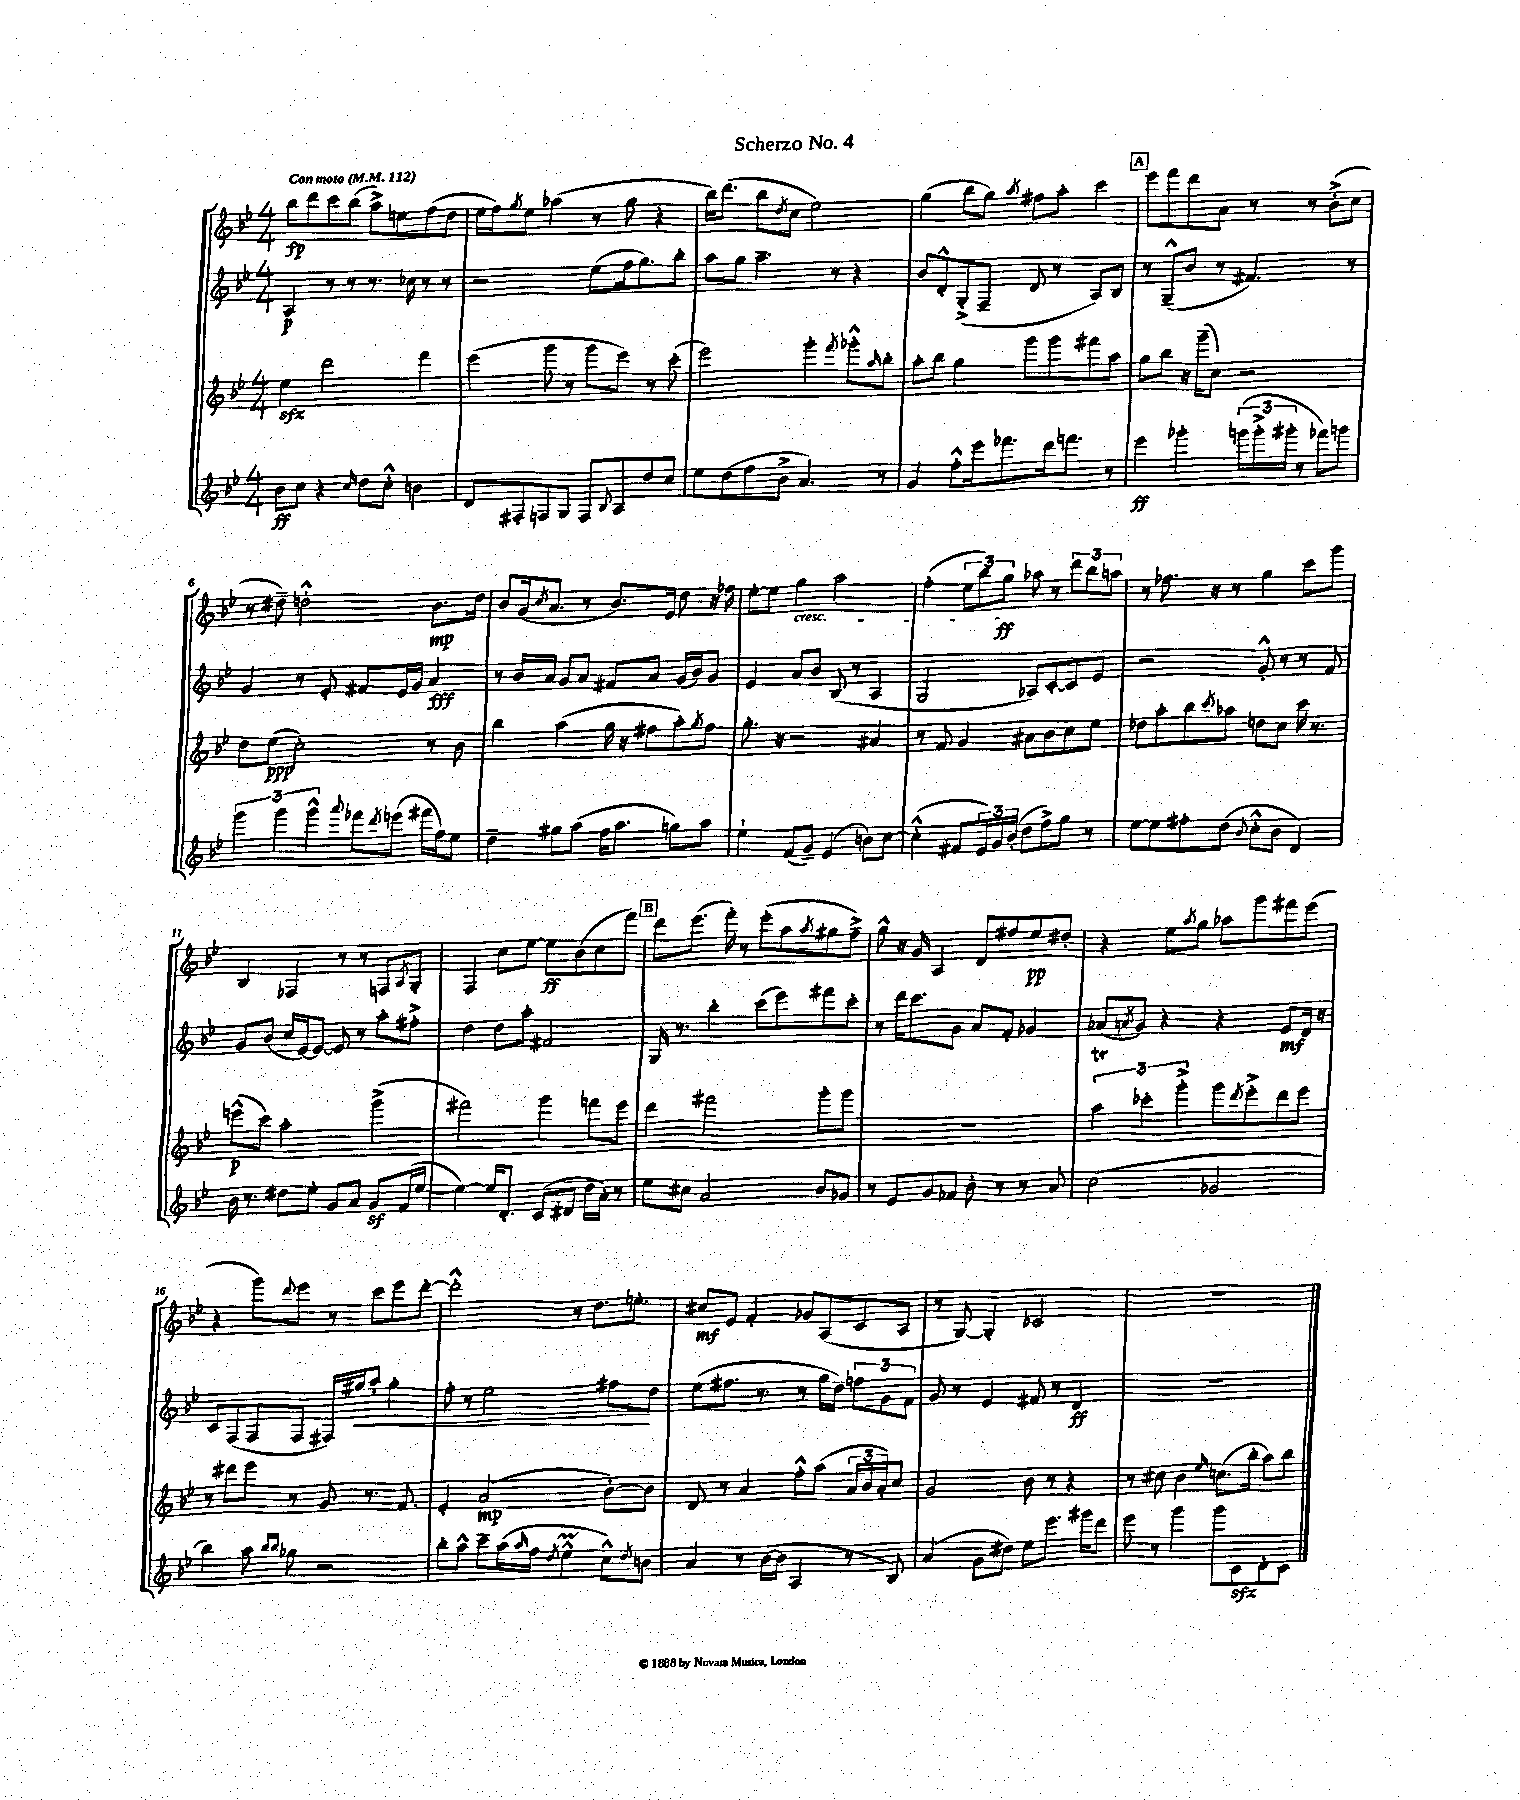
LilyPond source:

\header { title = "Scherzo No. 4" }
<<
\new StaffGroup <<
\new Staff = "s0" {
    \clef treble \key bes \major \numericTimeSignature \time 4/4 \tempo "Con moto" 4 = 112
    bes''8\fp d'''8 c'''8 bes''8( a''8->) e''8 f''8( d''8 |
    ees''16 f''16) \acciaccatura { g''8 } ees''8 aes''4( r8 g''8 r4 |
    bes''16) d'''8.( bes''8 \acciaccatura { d''8 } c''8 ees''2) |
    g''4( bes''8 g''8) \acciaccatura { a''8 } fis''8 a''8-. c'''4 |
    \mark \markup { \box "A" } ees'''8 f'''8 d'''8 a'8 r8 r8 bes'8-.->( c''8 |
    r8 dis''8--) d''2-.-^ bes'8.\mp d''16 |
    bes'8 g'16( \acciaccatura { c''8 } a'8. r8 bes'8.) ees'16 d''8 r16 fes''16 |
    ees''8~-. ees''8 g''4\cresc a''2 |
    f''4-.( \tuplet 3/2 { ees''8 bes''8) g''8\ff\! } aes''8 r8 \tuplet 3/2 { d'''8 bes''8 a''8 } |
    r8 fes''8. r16 r8 g''4 c'''8 g'''8 |
    bes4 fes4 r8 r8 f8 \acciaccatura { a8 } g8-. |
    f4 c''8 ees''8~ ees''8\ff bes'8( c''8 f'''8) |
    \mark \markup { \box "B" } d'''8 ees'''8.( f'''16-.) r8 ees'''8-.( a''8 \acciaccatura { a''8 } gis''8 f''8--->) |
    g''8-^ r16 g'16 a4 d'8 fis''8 ees''8\pp dis''8-. |
    r4 ees''8 \acciaccatura { a''8 } g''8 aes''8 g'''8 fis'''8 ees'''8( |
    r4 g'''8) \appoggiatura { d'''8 } ees'''8 r8 c'''8 ees'''8 d'''8~-. |
    d'''2-.-^ r8 d''8. e''8.-. |
    cis''8\mf ees'8 f'4-. ges'8 a8( c'8 a8 |
    r8 g8~) g4-. ces'2 |
    R1 \bar "|." |
}
\new Staff = "s1" {
    \clef treble \key bes \major \numericTimeSignature \time 4/4
    a4\p r8 r8 r8. ces''16 r8 r8 |
    r2 ees''8( f''16 g''8.) bes''8-. |
    a''8 g''8 a''4.-- r8 r4 |
    bes'8 d'8-.-^ g8-.->( f8-- d'8 r8 a8) bes8 |
    \mark \markup { \box "A" } r8 g8---^( bes'8 r8 fis'4.) r8 |
    g'4 r8 ees'8-. fis'8 ees'16 g'16 a'4\fff |
    r8 bes'16 a'16 g'8 a'8 fis'8 a'8 g'16( bes'16) g'8 |
    ees'4 a'8 bes'8 bes8( r8 a4 |
    g2 aes8) c'8~-. c'8 ees'8 |
    r2 g'8-.-^ r8 r8 f'8 |
    g'8 bes'8( c''16 ees'16~) ees'8~ ees'8 r8 a''8-. fis''8-.-> |
    d''4 d''8 a''8-. fis'2 |
    \mark \markup { \box "B" } g16 r8. bes''4-. c'''8( ees'''8) fis'''8 c'''8-. |
    r8 d'''16 c'''8. g'8 a'8 f'8-. ges'4 |
    aes'8( \acciaccatura { a'8 } g'8) r4 r4 ees'8\mf d'16 r16 |
    c'8 f8( f8 f8 fis16) gis''16\< a''8-. gis''4-. |
    f''8-. r8 ees''2 fis''8\! d''8 |
    ees''8( fis''8. r8. r8 g''16 d''16) \tuplet 3/2 { f''8 g'8 f'8 } |
    g'8 r8 ees'4 fis'8 r8 d'4\ff |
    R1 \bar "|." |
}
\new Staff = "s2" {
    \clef treble \key bes \major \numericTimeSignature \time 4/4
    ees''4\sfz d'''2 f'''4 |
    ees'''4( g'''8 r8 g'''8 ees'''8) r8 c'''8-.( |
    ees'''2) g'''4-. \acciaccatura { f'''8 } ges'''8-.-^ \grace { a''16 } bes''8-. |
    a''8-. bes''8 g''4 g'''8 g'''8 fis'''8 a''8 |
    \mark \markup { \box "A" } g''8 bes''8 r16 g'''16--( c''8) r2 |
    d''8 ees''8\ppp( c''2-.) r8 bes'8 |
    bes''4 a''4( g''16 r16 fis''8 a''8-.) \acciaccatura { g''8 } fis''8 |
    g''8.-. r16 r2 ais'4 |
    r8 f'8 g'4 ais'8 bes'8 c''8 ees''8 |
    des''8 a''8-. bes''8 \acciaccatura { c'''8 } aes''8 d''8 c''8 c'''16 r8. |
    e'''8-^\p( c'''8) a''2-. g'''4->( |
    fis'''2) g'''4 f'''8 ees'''8 |
    \mark \markup { \box "B" } d'''4 fis'''2 g'''8-. g'''8 |
    R1 |
    \tuplet 3/2 { a''4\trill ces'''4-. g'''4-.-> } g'''8 \acciaccatura { d'''8 } ees'''8-.-> d'''8 ees'''8 |
    r8 dis'''8 ees'''8 r8 g'8 r8. f'8. |
    ees'4-. a'2\mp( bes'8~-.) bes'8 |
    d'8 r8 a'4 f''8-.-^ a''8( \tuplet 3/2 { a'16 bes'16 a'16-.) } c''8 |
    g'2 bes'8 r8 r4 |
    r8 cis''8 bes'4 \grace { ees''16 } c''8.( bes''16-. a''8) bes''8 \bar "|." |
}
\new Staff = "s3" {
    \clef treble \key bes \major \numericTimeSignature \time 4/4
    bes'8\ff c''8 r4 \grace { c''16 } d''8 c''8-.-^ b'4 |
    d'8 fis8-. f8 g8 f8 \appoggiatura { bes8 } a8 d''8 c''8 |
    ees''8 d''8( f''8 bes'8-> a'4.) r8 |
    g'4 f''8-.-^ ees'''16 fes'''8. d'''16 f'''8. r8 |
    \mark \markup { \box "A" } ees'''4\ff ges'''4-. \tuplet 3/2 { g'''16( g'''16-.-> gis'''16-. } r8 fes'''8) g'''8 |
    \tuplet 3/2 { g'''4 g'''4 g'''4-^ } \appoggiatura { a'''8 } fes'''8 \acciaccatura { d'''8 } e'''8( fis'''16 f''16) ees''8 |
    d''4-- gis''8 a''8( f''16 a''8. g''8) a''8 |
    ees''4-! f'8( g'8--) ees'4( b'8) c''8~ |
    c''4-.-^( fis'8 \tuplet 3/2 { ees'16) g'16 bes'16-.( } d''8 f''8->) g''8 r8 |
    ees''8~ ees''8 fis''8-. d''8( \appoggiatura { bes'8 } c''8-.-^ bes'8 d'4) |
    bes'16 r8. dis''8 ees''8-. g'8 a'8 g'8\sf f'16( ees''16~ |
    ees''4~) ees''16 d'8.-. c'8( dis'8 d''16 a'16-.) r8 |
    \mark \markup { \box "B" } ees''8 cis''8 a'2 bes'8 ges'8 |
    r8 ees'8 g'8 fes'8 bes'8-. r8 r8 a'8 |
    c''2( ges'2 |
    bes''4) a''8 \grace { bes''16 bes''16 } ges''8 r2 |
    bes''8-. a''8-^ c'''8-- a''16( \grace { a''16 } f''16 \acciaccatura { d''8 } ees''4-^\prall c''8-^) \acciaccatura { d''8 } b'8 |
    a'4 r8 bes'16~( bes'16 a4 r8 bes8) |
    a'4( g'8 dis''8) ees''8 ees'''8. gis'''16 d'''8 |
    ees'''8 r8 g'''4 g'''8 c'8\sfz d'8-. c'8 \bar "|." |
}
>>
>>
